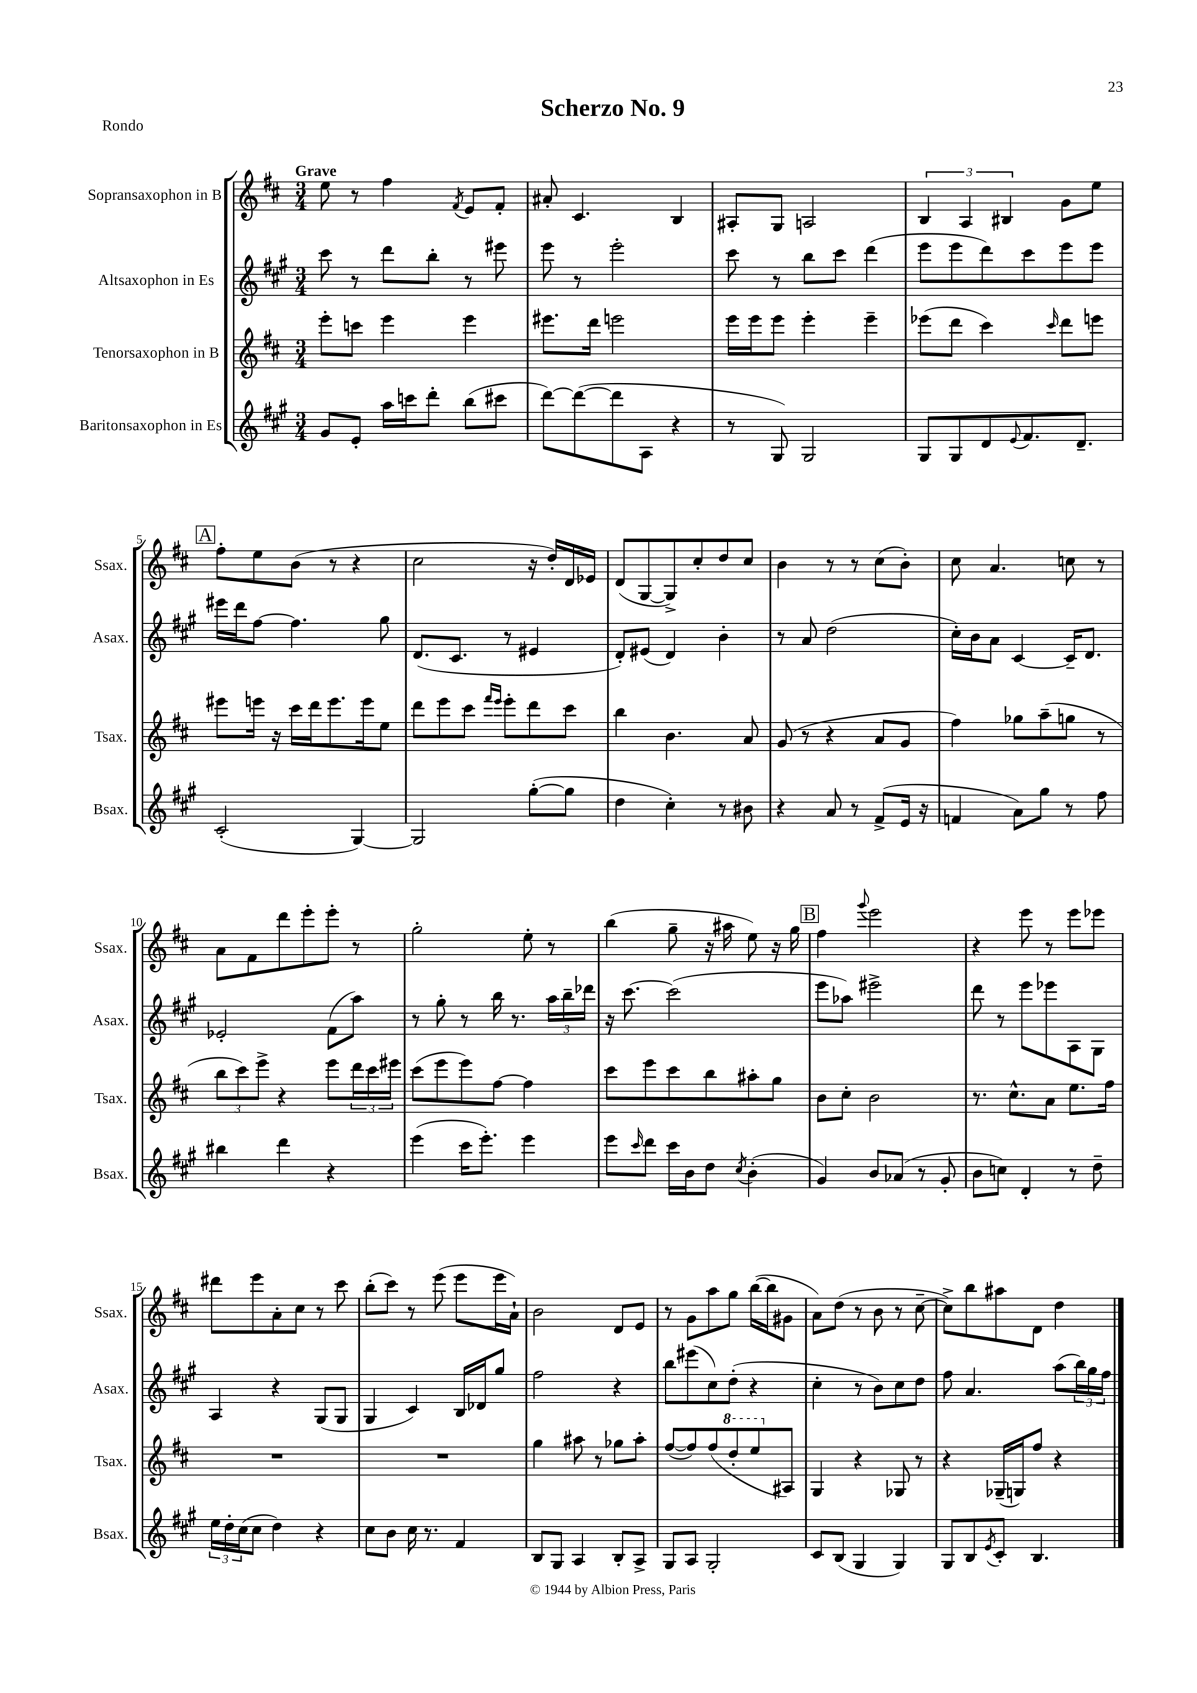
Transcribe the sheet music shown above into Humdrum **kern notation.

**kern	**kern	**kern	**kern
*staff4	*staff3	*staff2	*staff1
*clefG2	*clefG2	*clefG2	*clefG2
*k[f#c#g#]	*k[f#c#]	*k[f#c#g#]	*k[f#c#]
*M3/4	*M3/4	*M3/4	*M3/4
8g#	8eee'	8ccc#	8ee
8e'	8ccc	8r	8r
16aa	4eee	8ddd	4ff#
16ccc	.	.	.
8ddd'	.	8bb'	.
.	.	.	8qf#
(8bb	4eee	8r	8e
8ccc#	.	8eee#	8f#'
=	=	=	=
[8ddd)	8.eee#	8eee	8a#'
(8ddd_	.	8r	4.c#
.	16ddd	.	.
8ddd]	2eee	2eee'	.
8A	.	.	.
4r	.	.	4B
=	=	=	=
8r	16eee	8ccc#	8A#'
.	16eee	.	.
8G#)	8eee	8r	8G
2G#	4eee'	8bb	2A
.	.	8ccc#	.
.	4eee~	(4ddd	.
=	=	=	=
8G#	(8eee-	8eee	6B
8G#	8ddd	8eee	.
.	.	.	6A
8d	4ccc#)	8ddd)	.
.	.	.	6B#
8qqe	.	.	.
8.f#	.	8ccc#	.
.	16qqccc#	.	.
.	8ddd	8eee	8g
8.d~	.	.	.
.	8eee	8eee	8ee
=	=	=	=
(2c#'	8eee#	16eee#	8ff#'
.	.	16ddd	.
.	16eee	[8ff#	8ee
.	16r	.	.
.	16ccc#	4.ff#]	(8b
.	16ddd	.	.
.	8.eee	.	8r
[4G#)	.	.	4r
.	16eee	.	.
.	8ee	8gg#	.
=	=	=	=
2G#]	8ddd	(8.d	2cc#
.	8eee	.	.
.	.	8.c#	.
.	8ccc#	.	.
.	16qqfff#	.	.
.	16qqeee	.	.
.	8eee'	8r	.
([8gg#'	8ddd	4e#	16r
.	.	.	16dd')
8gg#]	8ccc#	.	16d
.	.	.	16e-
=	=	=	=
4dd	4bb	8d')	(8d
.	.	(8e#	[8G
4cc#')	4.b	4d)	8G^])
.	.	.	8cc#'
8r	.	4b'	8dd
8b#	8a	.	8cc#
=	=	=	=
4r	(8g	8r	4b
.	8r	8a	.
8a	4r	(2dd	8r
8r	.	.	8r
(8f#^	8a	.	(8cc#
16e	8g	.	8b')
16r	.	.	.
=	=	=	=
4f	4ff#)	16cc#')	8cc#
.	.	16b	.
.	.	8a	4.a
8a)	8gg-	[4c#	.
8gg#	(8aa~	.	.
8r	8gg	16c#~]	8cc
.	.	8.d	.
8ff#	8r	.	8r
=	=	=	=
4bb#	12bb	2e-'	8a
.	12ccc#)	.	.
.	.	.	8f#
.	12eee^	.	.
4ddd	4r	.	8ddd
.	.	.	8eee'
4r	8eee	(8f#	8eee'
.	24ddd	8aa)	8r
.	24ccc#	.	.
.	24eee#	.	.
=	=	=	=
(4eee	(8ccc#	8r	2gg'
.	8eee	8gg#'	.
16ccc#	8eee)	8r	.
8.eee')	.	.	.
.	[8ff#	16bb	.
.	.	8.r	.
4eee	4ff#]	.	8ee'
.	.	24aa	8r
.	.	24bb~	.
.	.	24ddd-	.
=	=	=	=
8eee	8ccc#	16r	(4bb
.	.	[8.ccc#	.
16qqccc#	.	.	.
8ddd	8eee	.	.
16ccc#	8ccc#	(2ccc#]	8gg~
16b	.	.	.
8dd	8bb	.	16r
.	.	.	16aa#
8qcc#	.	.	.
(4b'	8aa#'	.	8ee)
.	8gg	.	16r
.	.	.	16gg
=	=	=	=
4g#)	8b	8eee	4ff#
.	8cc#'	8aa-)	.
.	.	.	8qqggg
8b	2b	2eee#^	2eee
(8a-	.	.	.
8r	.	.	.
8g#'	.	.	.
=	=	=	=
8b	8.r	8ddd	4r
8cc)	.	8r	.
.	8.cc#^^	.	.
4d'	.	8eee	8eee
.	8a	8eee-	8r
8r	8.ee	8A	8eee
8dd~	.	8G#	8eee-
.	16ff#	.	.
=	=	=	=
24ee	2.r	4A	8ddd#
24dd'	.	.	.
(24cc#	.	.	.
8cc#	.	.	8eee
4dd)	.	4r	8a'
.	.	.	8cc#
4r	.	(8G#	8r
.	.	8G#	8ccc#
=	=	=	=
8cc#	2.r	4G#	(8bb'
8b	.	.	8ccc#)
16cc#	.	4c#)	8r
8.r	.	.	.
.	.	.	(8eee
4f#	.	16B	8eee
.	.	16d-	.
.	.	8gg#	16eee
.	.	.	16a`)
=	=	=	=
8B	4gg	2ff#	2b
8G#	.	.	.
4A	8aa#	.	.
.	8r	.	.
8B'	8gg-	4r	8d
8A^	8aa#'	.	8e
=	=	=	=
8G#	([8ff#	8bb	8r
8A	8ff#])	(8eee#	8g
2G#'	(8ff#	8cc#)	8aa
.	8ddd'	(8dd'	8gg
.	8eee	4r	([16bb
.	.	.	16bb]
.	8A#)	.	8g#
=	=	=	=
8c#	4G	4cc#'	8a)
(8B	.	.	(8dd
4G#	4r	8r	8r
.	.	8b)	8b
4G#)	8G-	8cc#	8r
.	8r	8dd	[8cc#~
=	=	=	=
8G#	4r	8ff#	8cc#^])
8B	.	4.a	8bb
8qe	.	.	.
8c#'	(16G-~	.	8aa#
.	16G)	.	.
4.B	8ff#	.	8d
.	4r	(8aa	4dd
.	.	24bb)	.
.	.	24gg#	.
.	.	24ff#	.
==	==	==	==
*-	*-	*-	*-
